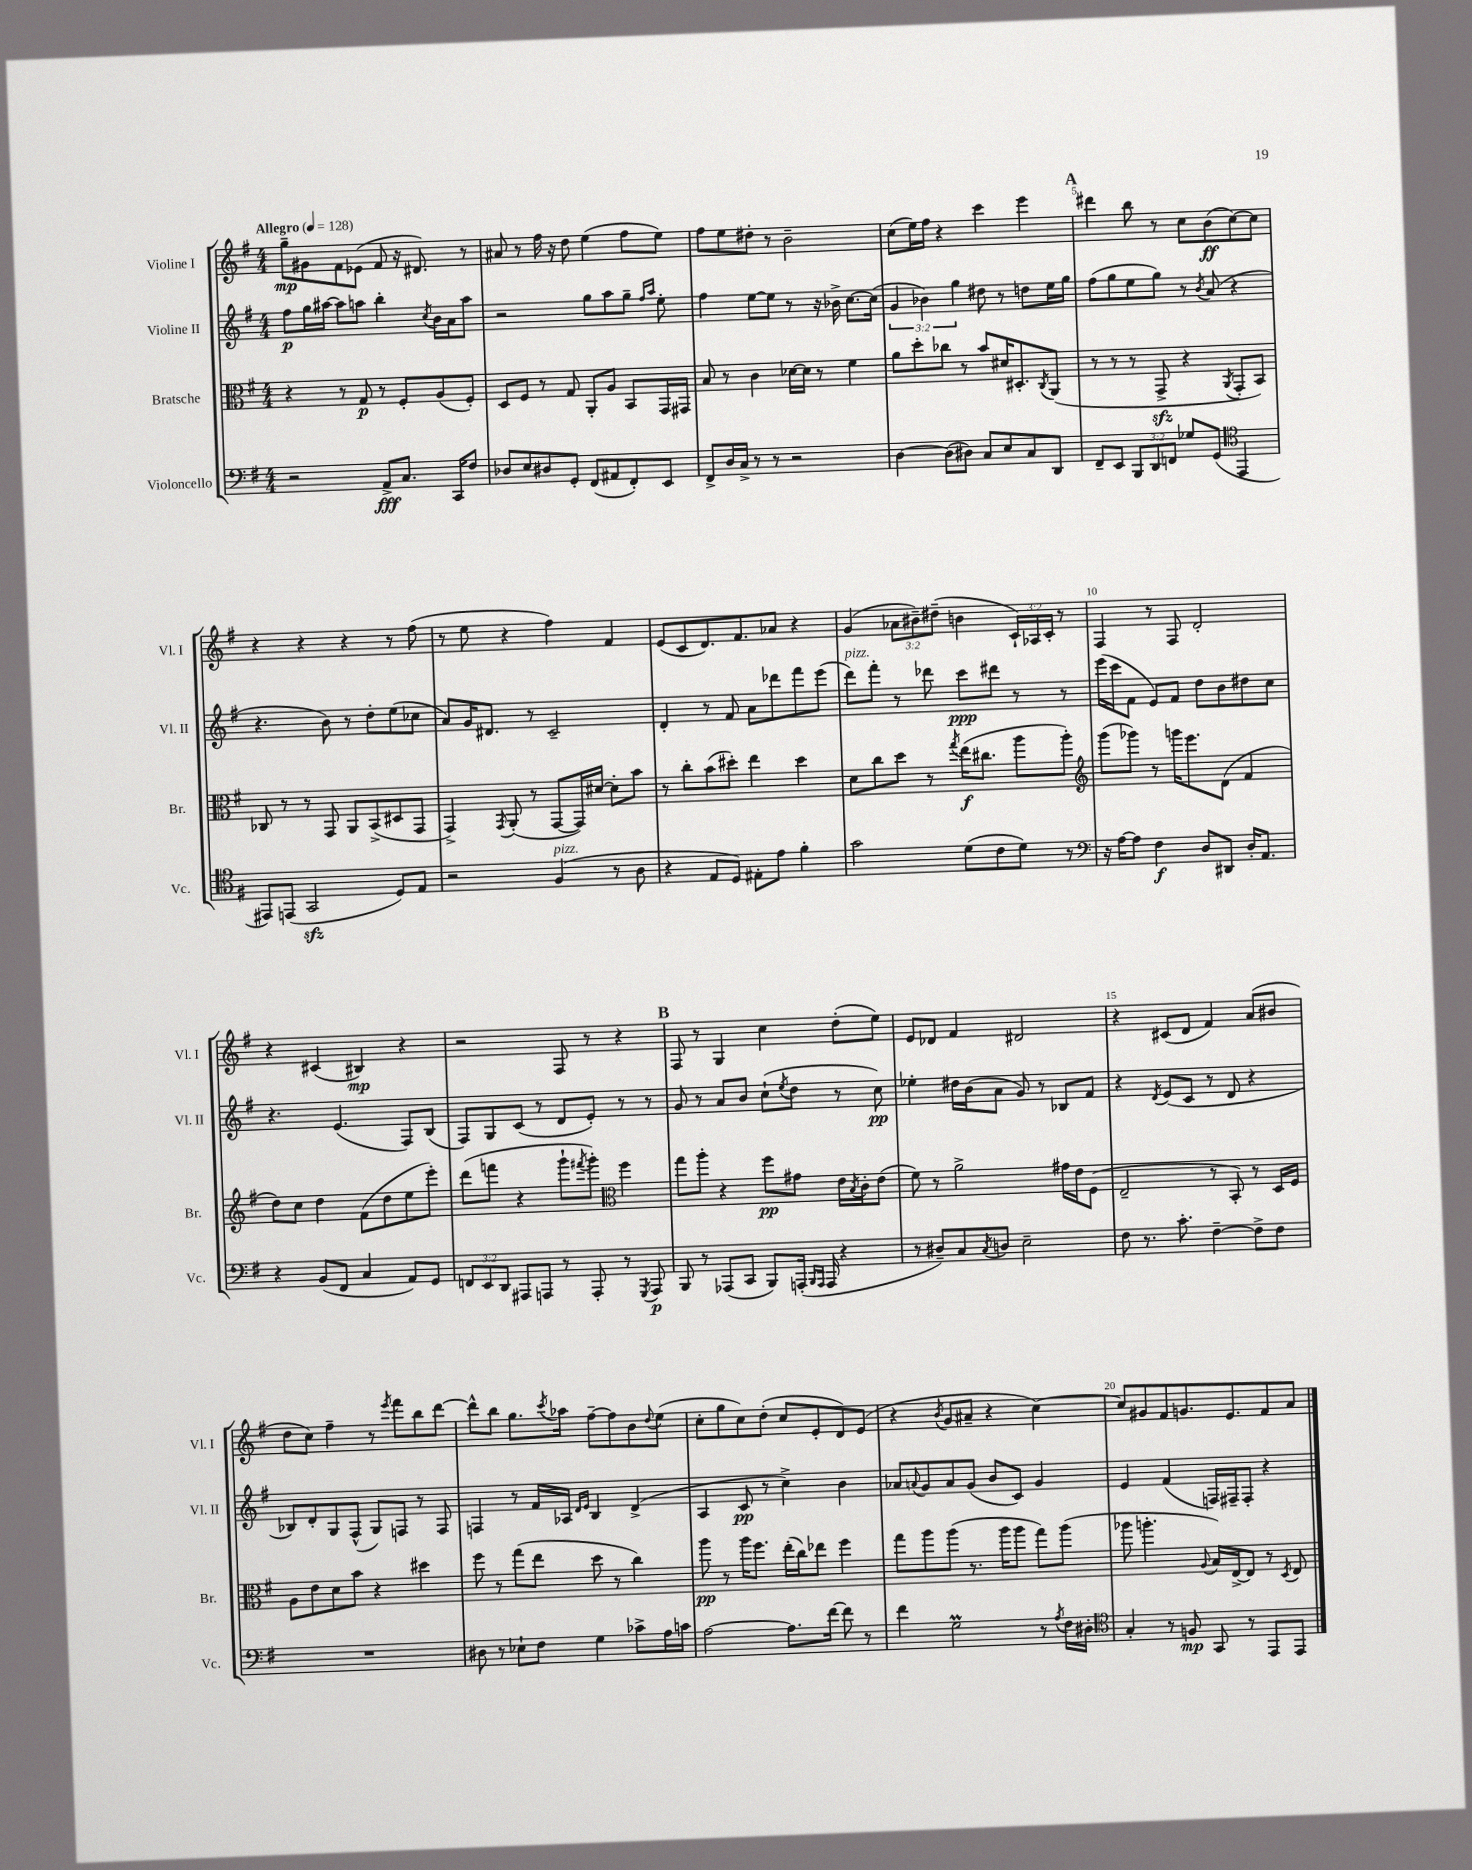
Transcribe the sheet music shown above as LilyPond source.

<<
\new StaffGroup <<
\new Staff = "s0" \with { instrumentName = "Violine I" shortInstrumentName = "Vl. I" } {
    \clef treble \key g \major \numericTimeSignature \time 4/4 \override Staff.TupletNumber.text = #tuplet-number::calc-fraction-text \tempo "Allegro" 4 = 128
    g''8--\mp gis'8 fis'8 ees'8( fis'8 r16 dis'8.) r8 |
    ais'8 r8 fis''16 r16 d''8 e''4( fis''8 e''8) |
    fis''8 e''8 dis''8-. r8 b'2-- |
    c''8( e''16) fis''16 r4 c'''4 e'''4 |
    \mark \markup { \bold "A" } dis'''4 b''8 r8 c''8 b'8\ff( c''8~) c''8 |
    r4 r4 r4 r8 fis''8( |
    r8 e''8 r4 fis''4) fis'4 |
    e'8( c'8 d'8.) fis'8. aes'8 r4 |
    g'4( \tuplet 3/2 { aes'8 bis'8--) dis''8--( } b'4 \tuplet 3/2 { c'16-!) aes16 c'16-. } r8 |
    fis4 r8 fis8 d'2-. |
    r4 cis'4( bis4\mp) r4 |
    r2 fis8 r8 r4 |
    \mark \markup { \bold "B" } fis8 r8 g4 c''4 d''8-.( e''8) |
    e'8 des'8 fis'4 dis'2 |
    r4 cis'8( d'8 fis'4) a'8( bis'8 |
    d''8 c''8) fis''4-- r8 \acciaccatura { e'''8 } fis'''8 b''8 d'''8~ |
    d'''8-^ b''8 g''8. \acciaccatura { c'''8 } aes''16 fis''8~-- fis''8 b'8 \appoggiatura { d''8 } e''8( |
    c''8-. g''8 c''8) d''8-.( c''8 e'8-. d'8) e'8( |
    r4 \acciaccatura { b'8 } g'8 ais'8-- r4 c''4~) |
    c''8 gis'8 fis'8 g'8. e'8. fis'8 a'8 \bar "|." |
}
\new Staff = "s1" \with { instrumentName = "Violine II" shortInstrumentName = "Vl. II" } {
    \clef treble \key g \major \numericTimeSignature \time 4/4 \override Staff.TupletNumber.text = #tuplet-number::calc-fraction-text
    fis''8\p g''16 ais''16~ ais''8 a''8 b''4-. \acciaccatura { c''8 } b'16 a'16 a''8 |
    r2 g''8 a''8 g''8-- \grace { fis''16 a''16 } e''8-. |
    fis''4 e''8~ e''8 r8 r16 bes'16-> c''8.~ c''16( |
    \tuplet 3/2 { g'4 bes'4) g''4 } dis''8 r8 d''8 e''16 g''16 |
    \mark \markup { \bold "A" } fis''8( g''8 e''8 g''8) r8 \acciaccatura { b'8 } a'8( r4 |
    r4. b'8) r8 d''8-. e''8( ces''8 |
    a'8) g'16 dis'8. r8 c'2-- |
    d'4-. r8 fis'8 a'8 des'''8 fis'''8 e'''8( |
    d'''8^\markup { \italic "pizz." }) fis'''8-. r8 des'''8 c'''8\ppp dis'''8 r8 r8 |
    e'''16( c'''16 fis'8 e'8) fis'8 d''8 b'8 dis''8 c''8 |
    r4. e'4.( fis8) b8( |
    fis8) g8 c'8( r8 d'8 e'8-.) r8 r8 |
    \mark \markup { \bold "B" } g'8 r8 a'8 b'8 c''8-!( \acciaccatura { e''8 } d''8 r8 c''8\pp) |
    ees''4-. dis''16 b'16( a'8 g'8) r8 bes8 fis'8 |
    r4 \acciaccatura { d'8 } e'8( c'8 r8 d'8 r4 |
    bes8) d'8-. g8 fis8-^( g8) f8 r8 f8 |
    f4 r8 fis'16 aes16 \grace { d'16 e'16 } b4 d'4->( |
    a4 c'8\pp r8 c''4->) b'4 |
    aes'8 \appoggiatura { a'8 } g'8 a'8 g'8( b'8 c'8) g'4 |
    e'4 fis'4( f16) fis16-- fis8-. r4 \bar "|." |
}
\new Staff = "s2" \with { instrumentName = "Bratsche" shortInstrumentName = "Br." } {
    \clef alto \key g \major \numericTimeSignature \time 4/4
    r4 r8 g8\p r8 fis8-. a8( fis8-.) |
    d8 fis8 r8 g8 a,8-. a8 b,8 g,16 gis,16 |
    b8 r8 c'4 des'16~ des'16 r8 fis'4 |
    a'8 d''8-. ces''8 r8 b'8 dis'16 dis8.-. \acciaccatura { c8 } a,8( |
    \mark \markup { \bold "A" } r8 r8 r8 g,8->\sfz r4 \acciaccatura { a,8 } g,8-. b,8) |
    ces8 r8 r8 g,8 a,8 b,8->( dis8 g,8 |
    g,4->) \acciaccatura { g,8 } a,8-.( r8 g,8~ g,16) dis'16~ dis'8-. b'8 |
    r8 c''8-. b'8( dis''8-.) e''4 dis''4 |
    d'8 c''8 d''8 r8 \acciaccatura { g''8 } e''16\f( cis''8. a''8 a''8-.) |
    \clef treble g'''8( ges'''8) r8 g'''16 e'''8. d'8( fis'4 |
    d''8) c''8 d''4 fis'8( d''8 e''8 e'''8-.) |
    d'''8( f'''8 r4 g'''8-! \acciaccatura { fis'''8 } g'''8-.) \clef alto fis''4 |
    \mark \markup { \bold "B" } g''8 a''8-. r4 fis''8\pp gis'8 e'16 \acciaccatura { b8 } c'16-. e'8( |
    fis'8) r8 a'2-> gis'16 e'16 fis8( |
    e2-- r8 b,8-.) r8 d16 fis16 |
    a8 e'8 d'8 b'8 r4 dis''4 |
    fis''8 r8 g''8( e''8 d''8 r8 c''4) |
    a''8\pp r8 a''16 fis''8. e''16-.( c''16) ees''8 fis''4 |
    g''8 a''8 a''8( r8. a''16 a''8 g''8) a''8( |
    aes''8 a''4.-. \appoggiatura { a8 } b16) e16~-> e8 r8 \acciaccatura { d8 } e8 \bar "|." |
}
\new Staff = "s3" \with { instrumentName = "Violoncello" shortInstrumentName = "Vc." } {
    \clef bass \key g \major \numericTimeSignature \time 4/4 \override Staff.TupletNumber.text = #tuplet-number::calc-fraction-text
    r2 a,8->\fff c8. c,16 fis8 |
    des8 e8 dis8 g,8-. fis,8( ais,8 fis,8-.) e,8 |
    fis,8-> d16 c16-> r8 r8 r2 |
    d4~ d8( dis8) c8 e8 c8 d,8 |
    \mark \markup { \bold "A" } fis,8-- e,8 \tuplet 3/2 { b,,8 d,8 f,8 } ges8 g,8( \clef tenor e,4 |
    eis,8) e,8( g,2\sfz d8) e8 |
    r2 fis4^\markup { \italic "pizz." }( r8 a8 |
    r4 e8 d8) eis8-. e'8 fis'4-. |
    g'2 d'8( c'8 d'8) r8 |
    \clef bass r16 a16~ a8 fis4\f d8 dis,8 d16-. a,8. |
    r4 b,8( fis,8 c4 a,8) g,8 |
    \tuplet 3/2 { f,8 e,8 d,8 } ais,,8 a,,8 r8 a,,8-. r8 \acciaccatura { g,,8 } a,,8\p |
    \mark \markup { \bold "B" } b,,8 r8 aes,,8( c,8 b,,8) a,,16-.( \grace { b,,16 a,,16 } a,,16 r4 |
    r8 dis8--) c8 \acciaccatura { c8 } d8 e2-- |
    fis8 r8. c'8.-. fis4~-- fis8-> fis8 |
    R1 |
    dis8 r8 ees8-! fis8 g4 ces'8-> a16 c'16 |
    a2~ a8. fis'16~ fis'8 r8 |
    fis'4 g2\prall r8 \acciaccatura { a8 } fis16 dis16-. |
    \clef tenor g4-. r8 f8\mp g,8 r8 e,8 e,8 \bar "|." |
}
>>
>>
\layout { \context { \Score \override BarNumber.break-visibility = ##(#f #t #t) barNumberVisibility = #(every-nth-bar-number-visible 5) } }
